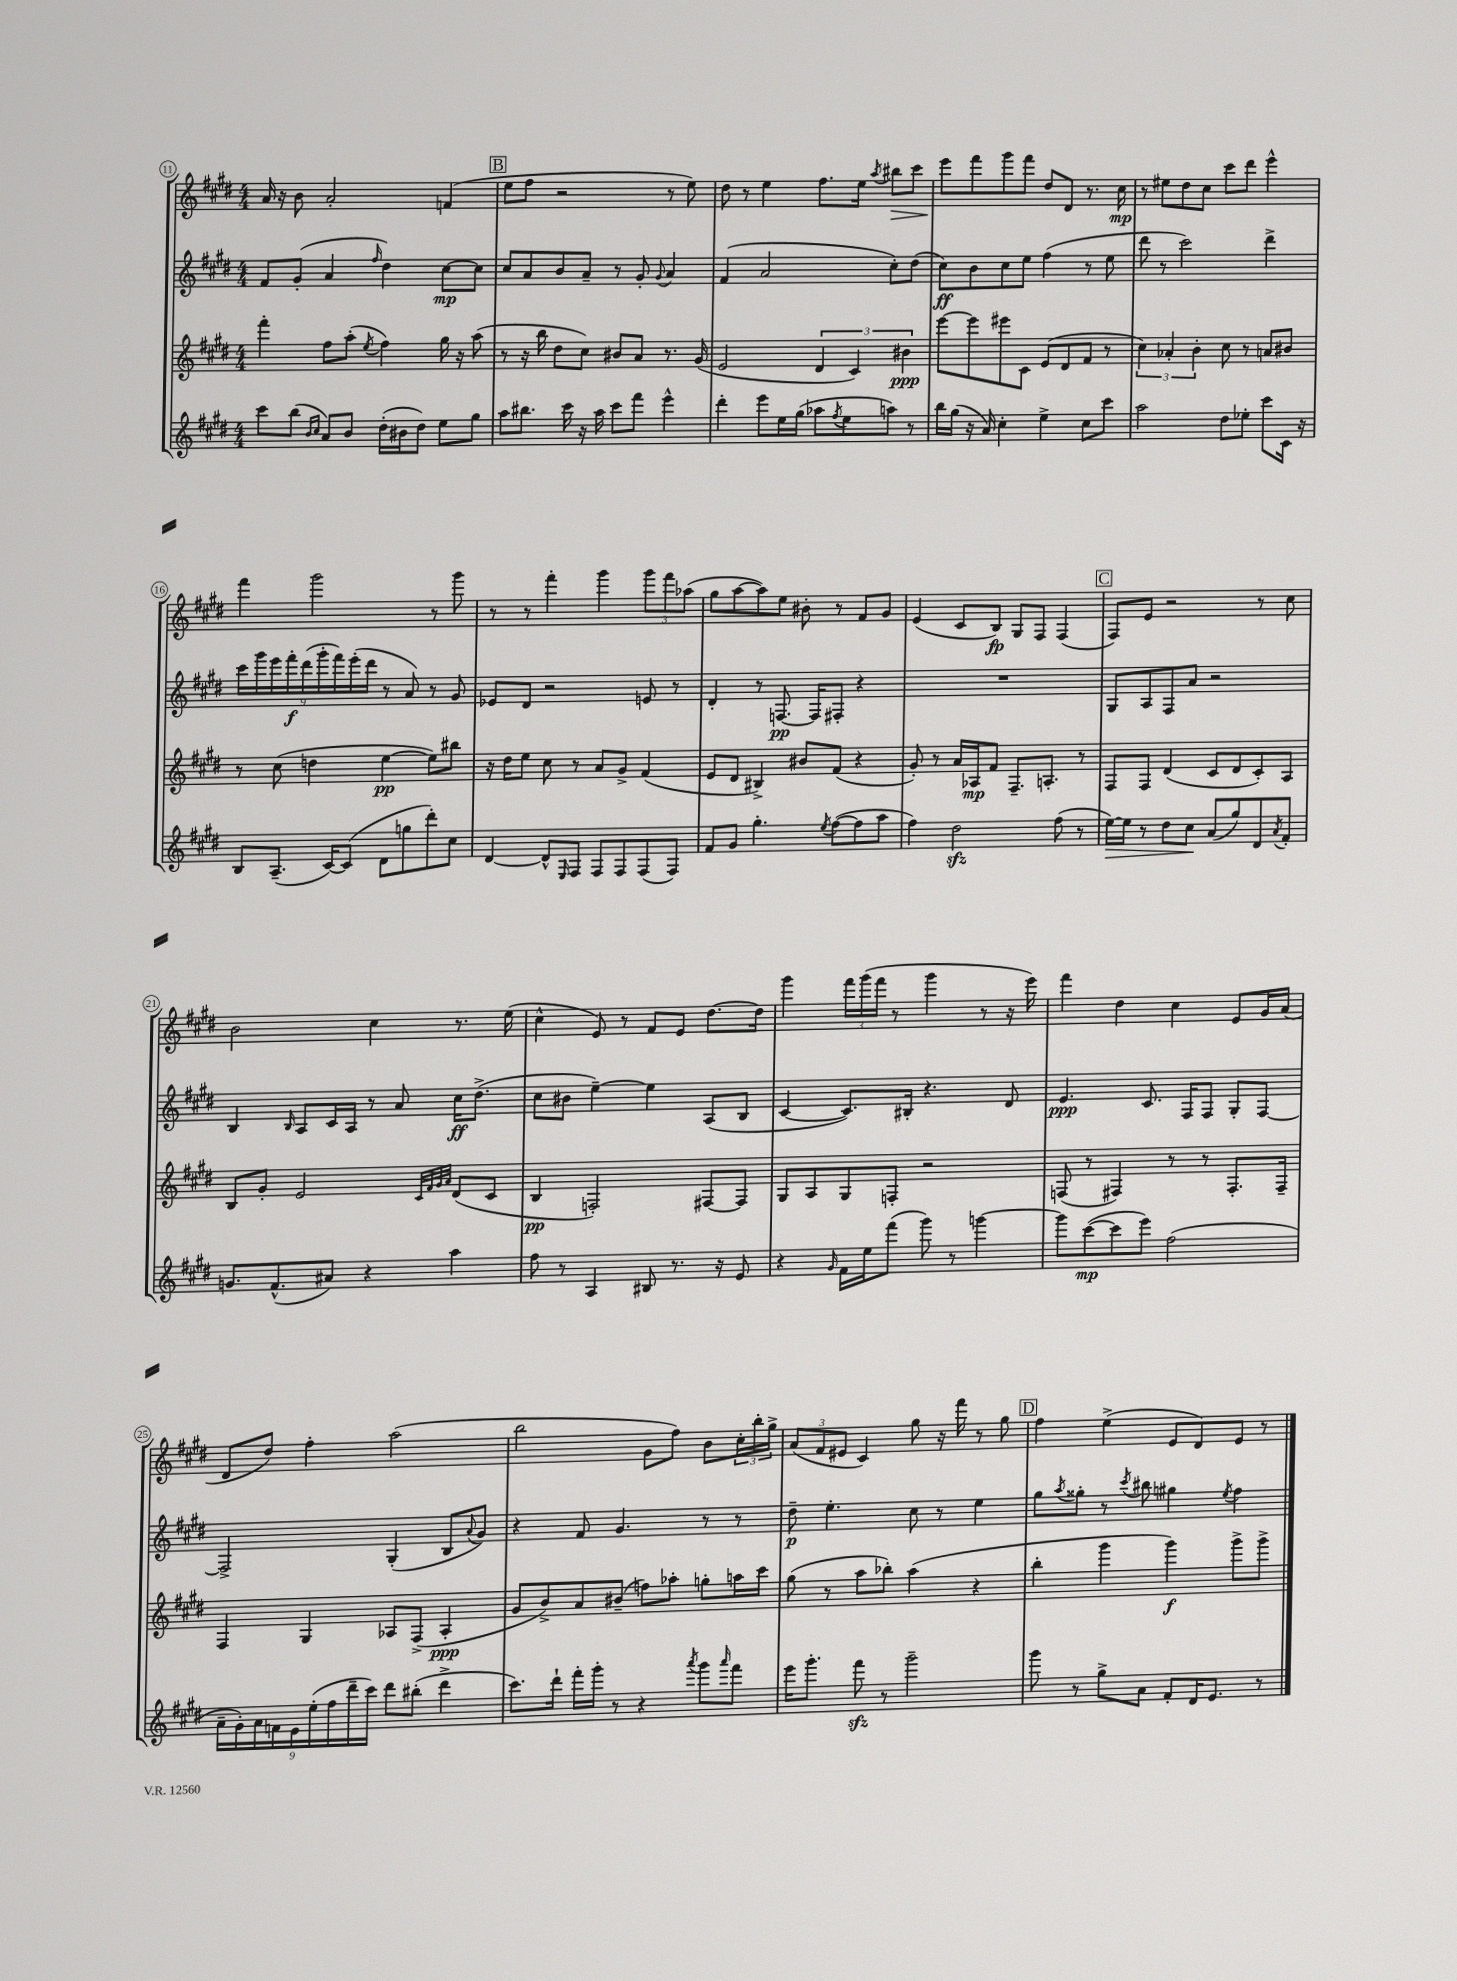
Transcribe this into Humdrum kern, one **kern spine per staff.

**kern	**dynam	**kern	**dynam	**kern	**dynam	**kern	**dynam
*part4	*part4	*part3	*part3	*part2	*part2	*part1	*part1
*staff4	*staff4	*staff3	*staff3	*staff2	*staff2	*staff1	*staff1
*clefG2	*	*clefG2	*	*clefG2	*	*clefG2	*
*k[f#c#g#d#]	*	*k[f#c#g#d#]	*	*k[f#c#g#d#]	*	*k[f#c#g#d#]	*
*M4/4	*	*M4/4	*	*M4/4	*	*M4/4	*
=11	=11	=11	=11	=11	=11	=11	=11
8ccc#\L	.	4fff#'\	.	8f#/L	.	16a/	.
.	.	.	.	.	.	16r	.
(8bb\J	.	.	.	(8g#'/J	.	8b\	.
16qqb/LL	.	.	.	.	.	.	.
16qqcc#/JJ	.	.	.	.	.	.	.
8a/L)	.	8ff#\L	.	4a/	.	2a'/	.
8b/J	.	(8aa'\J	.	.	.	.	.
.	.	8qee/	.	16qqff#/	.	.	.
(16dd#'\LL	.	4ff#\)	.	4dd#\)	.	.	.
16b#X\J	.	.	.	.	.	.	.
8dd#\J)	.	.	.	.	.	.	.
8ee\L	.	16gg#\	.	[8cc#\L	mp	(4fn/	.
.	.	16r	.	.	.	.	.
8gg#\J	.	(8aa\	.	8cc#\J]	.	.	.
!!LO:REH:place=s1:t=B
=12	=12	=12	=12	=12	=12	=12	=12
8aa\L	.	8r	.	8cc#/L	.	8ee\L	.
8.bb#X\J	.	16r	.	8a/	.	8ff#\J	.
.	.	16bb\	.	.	.	.	.
.	.	8dd#\L	.	8b/	.	2r	.
16ccc#\	.	.	.	.	.	.	.
16r	.	8cc#\J)	.	8a~/J	.	.	.
16aa\	.	.	.	.	.	.	.
8ccc#\L	.	8b#X/L	.	8r	.	.	.
8fff#\J	.	8a/J	.	8g#'/	.	.	.
.	.	.	.	8qqg#/	.	.	.
4eee^^\	.	8.r	.	4a/	.	8r	.
.	.	.	.	.	.	8ee\)	.
.	.	(16g#/	.	.	.	.	.
=13	=13	=13	=13	=13	=13	=13	=13
4ddd#'\	.	2e/	.	(4f#/	.	8dd#\	.
.	.	.	.	.	.	8r	.
8eee\L	.	.	.	2a/	.	4ee\	.
16ee\L	.	.	.	.	.	.	.
(16gg#\JJ	.	.	.	.	.	.	.
8aa-X\L	.	6d#/	.	.	.	8.ff#\L	.
8qff#/	.	.	.	.	.	.	.
8ee\	.	.	.	.	.	.	.
.	.	6c#/)	.	.	.	.	.
.	.	.	.	.	.	16ee\Jk	.
.	.	.	.	.	.	8qaa/	.
!	!	!	!	!	!	!	!LO:HP:b
8aan\J)	.	.	.	8cc#'\L)	.	8bb#X\L	>
.	.	6b#X\	ppp	.	.	.	.
8r	.	.	.	(8dd#\J	.	8ccc#\J	.
=14	=14	=14	=14	=14	=14	=14	=14
16bb\LL	.	[8eee\L	.	8cc#\L)	ff	8eee\L	.
(16gg#\JJ	.	.	.	.	.	.	.
16r	.	8eee\]	.	8b\	.	8fff#\	]
16a/)	.	.	.	.	.	.	.
4cc#'\	.	8eee#X\	.	8cc#\	.	8ggg#\	.
.	.	8c#\J	.	8ee\J	.	8fff#\J	.
4ee^\	.	(8e/L	.	(4ff#\	.	8dd#/L	.
.	.	8d#/	.	.	.	8d#/J	.
8cc#\L	.	8f#/J	.	8r	.	8.r	.
8ccc#\J	.	8r	.	8ee\	.	.	.
.	.	.	.	.	.	16cc#\	mp
=15	=15	=15	=15	=15	=15	=15	=15
2aa\	.	6cc#\)	.	8ddd#\	.	8r	.
.	.	.	.	8r	.	8ee#X\L	.
.	.	6a-X'/	.	.	.	.	.
.	.	.	.	2ccc#\)	.	8dd#\	.
.	.	6b'\	.	.	.	.	.
.	.	.	.	.	.	8cc#\J	.
8dd#\L	.	8cc#\	.	.	.	8ccc#\L	.
8ee-X'\J	.	8r	.	.	.	8ddd#\J	.
8ccc#\L	.	8an/L	.	4ddd#^\	.	4eee^^\	.
16c#\Jk	.	8b#X/J	.	.	.	.	.
16r	.	.	.	.	.	.	.
!!LO:LB:g=z
=16	=16	=16	=16	=16	=16	=16	=16
8B/L	.	8r	.	18ccc#\LL	.	4fff#\	.
.	.	.	.	18ggg#\	.	.	.
.	.	.	.	18eee\	.	.	.
(8.A~/J	.	(8cc#\	.	.	.	.	.
.	.	.	.	18fff#'\	f	.	.
.	.	.	.	(18ddd#\	.	.	.
.	.	4ddn\	.	.	.	2ggg#\	.
.	.	.	.	18ggg#'\	.	.	.
[16c#/KL)	.	.	.	.	.	.	.
.	.	.	.	18fff#\)	.	.	.
(8c#/J]	.	.	.	.	.	.	.
.	.	.	.	(18eee'\	.	.	.
.	.	.	.	18ddd#\JJ	.	.	.
8d#\L	.	[4ee\	pp	8r	.	.	.
8ggn\	.	.	.	8a/)	.	.	.
8ddd#'\)	.	8ee\L])	.	8r	.	8r	.
8cc#\J	.	8bb#X\J	.	8g#/	.	8ggg#\	.
=17	=17	=17	=17	=17	=17	=17	=17
[4d#/	.	16r	.	8e-X/L	.	8r	.
.	.	16dd#\KL	.	.	.	.	.
.	.	8ee\J	.	8d#/J	.	8r	.
8d#^^/L]	.	8cc#\	.	2r	.	4fff#'\	.
16qqE/	.	.	.	.	.	.	.
8F#/J	.	8r	.	.	.	.	.
8F#/L	.	8a/L	.	.	.	4ggg#\	.
8F#/	.	8g#^/J	.	.	.	.	.
(8F#/	.	(4f#/	.	8en/	.	12ggg#\L	.
.	.	.	.	.	.	12fff#\	.
8F#/J)	.	.	.	8r	.	.	.
.	.	.	.	.	.	(12aa-X\J	.
=18	=18	=18	=18	=18	=18	=18	=18
8f#/L	.	8e/L	.	4d#'/	.	8gg#\L	.
8g#/J	.	8d#/J	.	.	.	[8aa\	.
4.gg#'\	.	4B#X^/)	.	8r	.	8aa\])	.
.	.	.	.	[8.Fn/	pp	8ee\J	.
.	.	8b#X/L	.	.	.	8b#X'\	.
.	.	.	.	16F/KL]	.	.	.
8qee/	.	.	.	.	.	.	.
([8ff#\L	.	(8f#/J	.	8F#X'/J	.	8r	.
8ff#\]	.	4r	.	4r	.	8f#/L	.
8aa\J	.	.	.	.	.	8g#/J	.
=19	=19	=19	=19	=19	=19	=19	=19
4ff#\)	.	8g#'/)	.	1r	.	(4e/	.
.	.	8r	.	.	.	.	.
2dd#zz\	.	16a/LL	.	.	.	8c#/L	.
.	.	16A-X/J	mp	.	.	.	.
.	.	8f#/J	.	.	.	8B/J)	fp
.	.	8.F#~/L	.	.	.	8G#/L	.
.	.	.	.	.	.	8F#/J	.
.	.	8.An'/J	.	.	.	.	.
(8ff#\	.	.	.	.	.	(4F#/	.
8r	.	8r	.	.	.	.	.
!!LO:REH:place=s1:t=C
=20	=20	=20	=20	=20	=20	=20	=20
!	!LO:HP:b	!	!	!	!	!	!
[16ee\LL)	>	8F#/L	.	8G#/L	.	8F#/L)	.
16ee\JJ]	.	.	.	.	.	.	.
8r	.	8F#/J	.	8A/	.	8e/J	.
8dd#\L	.	(4d#/	.	8F#/	.	2r	.
8cc#\J	.	.	.	8a/J	.	.	.
(8a/L	]	8c#/L	.	2r	.	.	.
8gg#/)	.	8d#/	.	.	.	.	.
8d#/	.	8c#'/)	.	.	.	8r	.
8qa/	.	.	.	.	.	.	.
8f#'/J	.	8A/J	.	.	.	8cc#\	.
!!LO:LB:g=z
=21	=21	=21	=21	=21	=21	=21	=21
8.gn/L	.	8B/L	.	4B/	.	2b\	.
.	.	8g#'/J	.	.	.	.	.
(8.f#^^/	.	.	.	.	.	.	.
.	.	.	.	16qqB/	.	.	.
.	.	2e/	.	8A/L	.	.	.
8a#X/J)	.	.	.	16c#/L	.	.	.
.	.	.	.	16A/JJ	.	.	.
4r	.	.	.	8r	.	4cc#\	.
.	.	.	.	8a/	.	.	.
.	.	32qqc#/LLL	.	.	.	.	.
.	.	32qqf#/	.	.	.	.	.
.	.	32qqg#/	.	.	.	.	.
.	.	32qqa/JJJ	.	.	.	.	.
4aa\	.	(8d#/L	.	16cc#\KL	ff	8.r	.
.	.	.	.	(8.dd#^\J	.	.	.
.	.	8c#/J	.	.	.	.	.
.	.	.	.	.	.	(16ee\	.
=22	=22	=22	=22	=22	=22	=22	=22
8ff#\	.	4B/	pp	8cc#\L	.	4cc#^^\	.
8r	.	.	.	8b#X\J	.	.	.
4A/	.	2Fn'/)	.	[4ee~\)	.	8e/)	.
.	.	.	.	.	.	8r	.
8B#X/	.	.	.	4ee\]	.	8f#/L	.
8.r	.	.	.	.	.	8e/J	.
.	.	[8F#X/L	.	(8A/L	.	[8.dd#\L	.
16r	.	.	.	.	.	.	.
8e/	.	8F#/J]	.	8B/J	.	.	.
.	.	.	.	.	.	16dd#\Jk]	.
=23	=23	=23	=23	=23	=23	=23	=23
4r	.	8G#/L	.	[4c#/	.	4ggg#\	.
.	.	8A/	.	.	.	.	.
16qqg#/	.	.	.	.	.	.	.
16f#\LL	.	8G#/	.	8.c#/L])	.	24fff#\LL	.
.	.	.	.	.	.	(24ggg#\	.
16ee\J	.	.	.	.	.	.	.
.	.	.	.	.	.	24fff#\JJ	.
(8fff#\J	.	8Fn'/J	.	.	.	8r	.
.	.	.	.	16B#X'/Jk	.	.	.
8ggg#\)	.	2r	.	4.r	.	4ggg#\	.
8r	.	.	.	.	.	.	.
[4gggn\	.	.	.	.	.	8r	.
.	.	.	.	8d#/	.	16r	.
.	.	.	.	.	.	16eee\)	.
=24	=24	=24	=24	=24	=24	=24	=24
8ggg\L]	.	(8Fn/	.	4.e/	ppp	4fff#\	.
([8ccc#\	mp	8r	.	.	.	.	.
8ccc#\]	.	4F#X/)	.	.	.	4dd#\	.
8eee\J)	.	.	.	8.c#/	.	.	.
(2ff#\	.	8r	.	.	.	4cc#\	.
.	.	.	.	16F#/KL	.	.	.
.	.	8r	.	8F#/J	.	.	.
.	.	8.F#'/L	.	8G#'/L	.	8e/L	.
.	.	.	.	[8F#/J	.	16g#/L	.
.	.	16F#~/Jk	.	.	.	(16a/JJ	.
!!LO:LB:g=z
=25	=25	=25	=25	=25	=25	=25	=25
18a~\LL	.	4F#/	.	2F#^/]	.	8d#/L	.
18g#'\)	.	.	.	.	.	.	.
18a\	.	.	.	.	.	.	.
.	.	.	.	.	.	8dd#/J)	.
18fn\	.	.	.	.	.	.	.
18e\	.	.	.	.	.	.	.
.	.	4G#/	.	.	.	4ff#'\	.
(18ee'\	.	.	.	.	.	.	.
18ff#\	.	.	.	.	.	.	.
18ddd#~\	.	.	.	.	.	.	.
18ccc#\JJ)	.	.	.	.	.	.	.
8ddd#\L	.	8A-X/L	.	(4G#'/	.	(2aa\	.
(8bb#X'\J	.	(8F#^/J	.	.	.	.	.
4ddd#^\	.	4A-'/	ppp	8B/L	.	.	.
.	.	.	.	8qqa/	.	.	.
.	.	.	.	8g#/J)	.	.	.
=26	=26	=26	=26	=26	=26	=26	=26
8.ccc#\L)	.	8g#/L	.	4r	.	2bb\	.
.	.	8b^/)	.	.	.	.	.
16ddd#`\Jk	.	.	.	.	.	.	.
16fff#'\LL	.	8a/	.	8f#/	.	.	.
16ggg#'\JJ	.	.	.	.	.	.	.
8r	.	(8b#X~/J	.	4.g#/	.	.	.
4r	.	8ffn\L)	.	.	.	8g#\L	.
.	.	8aa-X'\J	.	.	.	8ff#\J)	.
8qaaa/	.	.	.	.	.	.	.
8ggg#\L	.	8ggn'\L	.	8r	.	8b\L	.
16qqaaa/	.	.	.	.	.	.	.
8fff#\J	.	16aan\L	.	8r	.	24cc#'\L	.
.	.	.	.	.	.	24bb'\	.
.	.	16ccc#\JJ	.	.	.	.	.
.	.	.	.	.	.	24gg#^\JJ	.
=27	=27	=27	=27	=27	=27	=27	=27
16eee\KL	.	(8gg#\	.	8dd#~\	p	(12a/L	.
8.ggg#'\J	.	.	.	.	.	.	.
.	.	.	.	.	.	12f#/	.
.	.	8r	.	4.ee'\	.	.	.
.	.	.	.	.	.	12e#X/J	.
8fff#zz\	.	8aa\L	.	.	.	4c#/)	.
8r	.	8bb-X'\J)	.	.	.	.	.
2ggg#~\	.	(4aa\	.	8cc#\	.	8gg#\	.
.	.	.	.	8r	.	16r	.
.	.	.	.	.	.	16fff#\	.
.	.	4r	.	4ee\	.	8r	.
.	.	.	.	.	.	8gg#\	.
!!LO:REH:place=s1:t=D
=28	=28	=28	=28	=28	=28	=28	=28
8ggg#\	.	4bb'\	.	8gg#\L	.	4ff#\	.
.	.	.	.	8qaa/	.	.	.
8r	.	.	.	8gg##X'\J	.	.	.
8gg#^\L	.	4ggg#\	.	8r	.	(4ee^\	.
.	.	.	.	8qccc#/	.	.	.
8a\J	.	.	.	8bb#X\	.	.	.
8f#'/L	.	4ggg#\)	f	4gg#X\	.	8e/L	.
16d#/K	.	.	.	.	.	8d#/)	.
8.e/J	.	.	.	.	.	.	.
.	.	.	.	8qee/	.	.	.
.	.	8ggg#^\L	.	4ff#\	.	8e/J	.
8r	.	8ggg#^\J	.	.	.	8r	.
==	==	==	==	==	==	==	==
*-	*-	*-	*-	*-	*-	*-	*-
